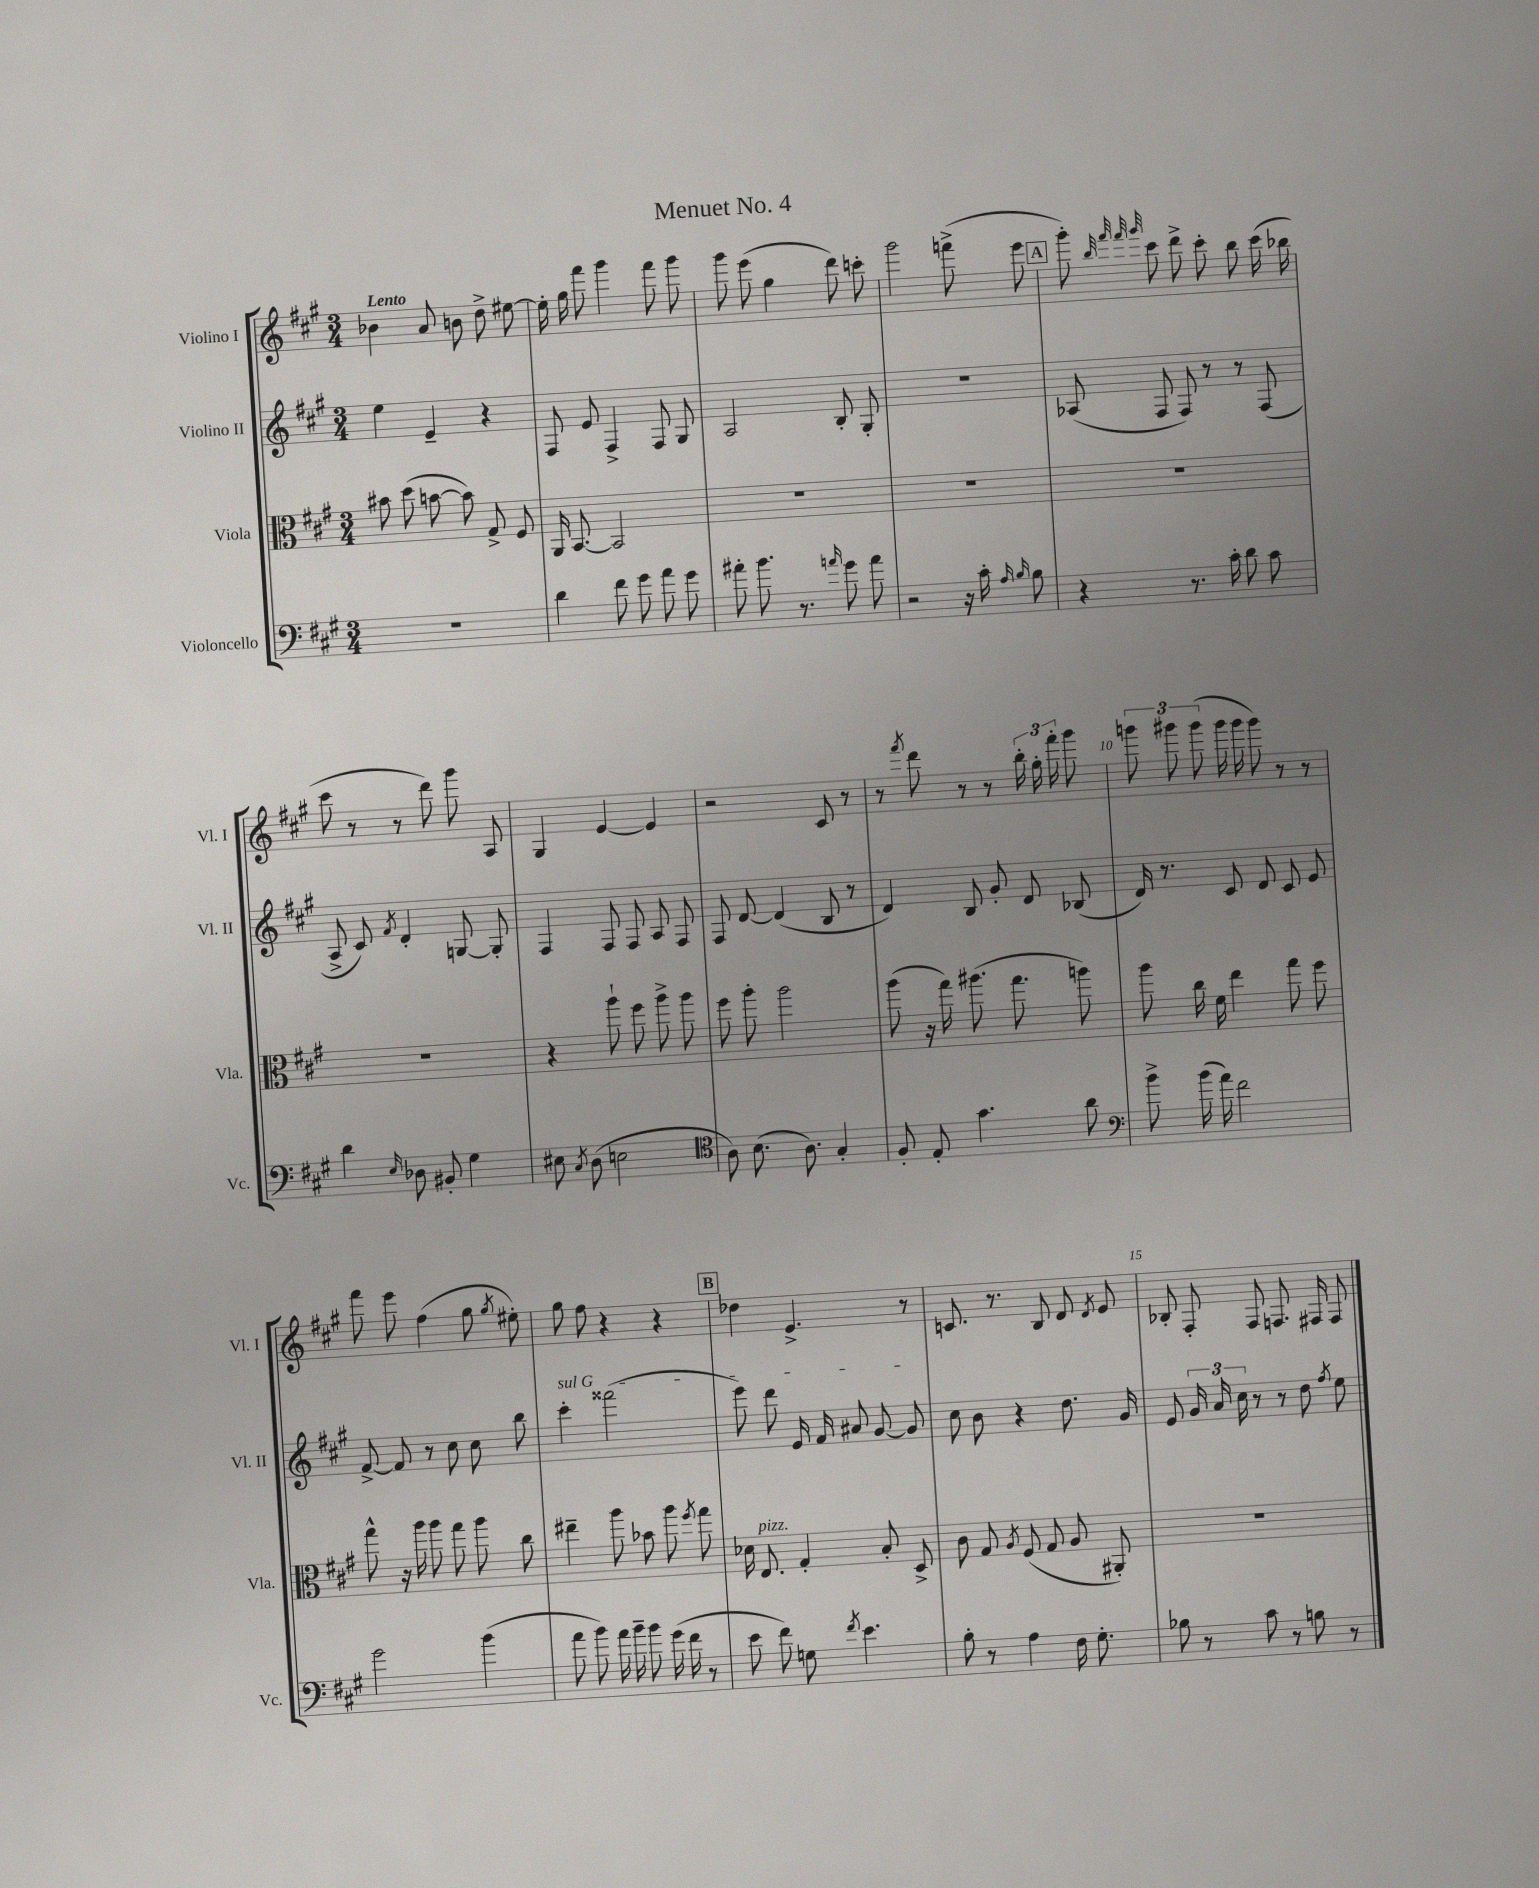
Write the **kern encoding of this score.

**kern	**kern	**kern	**kern
*part4	*part3	*part2	*part1
*staff4	*staff3	*staff2	*staff1
*I"Violoncello	*I"Viola	*I"Violino II	*I"Violino I
*I'Vc.	*I'Vla.	*I'Vl. II	*I'Vl. I
*clefF4	*clefC3	*clefG2	*clefG2
*k[f#c#g#]	*k[f#c#g#]	*k[f#c#g#]	*k[f#c#g#]
*M3/4	*M3/4	*M3/4	*M3/4
=1	=1	=1	=1
!	!	!	!LO:TX:a:B:t=Lento
2.r	8b#X\	4ee\	4b-X\
.	(8dd\	.	.
.	[8bn\	4e~/	8a/
.	8b\])	.	8bn\
.	8G#^/	4r	8dd^\
.	8F#/	.	[8ee#X\
=2	=2	=2	=2
4d\	16AA/	8F#/	16ee#'\]
.	[8.BB/	.	16gg#\
.	.	8e/	8fff#\
8f#\	2BB/]	4F#^/	4ggg#\
8g#\	.	.	.
8a\	.	8F#/	8fff#\
8g#\	.	8G#/	8ggg#\
=3	=3	=3	=3
8a#X'\	2.r	2A/	8ggg#\
8.b\	.	.	(8eee\
.	.	.	4gg#\
8.r	.	.	.
16qqan/	.	.	.
8g#\	.	8B'/	8ddd\)
8a\	.	8G#'/	8cccn'\
=4	=4	=4	=4
2r	2.r	2.r	2ggg#\
16r	.	.	(8fffn^\
16c#'\	.	.	.
16qqA/	.	.	.
16qqB/	.	.	.
8B\	.	.	8eee\
!!LO:REH:place=s1:t=A
=5	=5	=5	=5
4r	2.r	(8A-X/	8ggg#'\)
.	.	.	32qqbb/
.	.	.	32qqfff#/
.	.	.	32qqfff#/
.	.	.	32qqggg#/
.	.	8F#/	8ccc#\
8.r	.	8F#/)	8ddd^\
.	.	8r	8ccc#'\
16c#'\	.	.	.
8d\	.	8r	8bb\
8c#\	.	(8F#/	(16ccc#\
.	.	.	16bb-X\
!!LO:LB:g=z
=6	=6	=6	=6
4d\	2.r	8A^/	8ccc#\
.	.	8c#/)	8r
16qqE/	.	8qf#/	.
8D-X\	.	4d'/	8r
8BB#X'/	.	.	8ddd\)
4G#\	.	[8Gn/	8ggg#\
.	.	8G'/]	8A/
=7	=7	=7	=7
8E#X\	4r	4F#/	4G#/
8qC#/	.	.	.
(8D\	.	.	.
2En\	8aa`\	8F#/	[4e/
.	8ff#\	8F#/	.
.	8aa^\	8A/	4e/]
.	8aa\	8F#/	.
=8	=8	=8	=8
*clefC4	*	*	*
8A\)	8ff#\	8F#/	2r
(8.B\	8aa'\	[8d/	.
.	2aa\	(4d/]	.
8.A\)	.	.	.
4G#'/	.	8B/	8c#/
.	.	8r	8r
=9	=9	=9	=9
8F#'/	(8aa\	4d/)	8r
.	.	.	8qfff#/
8E'/	16r	.	8ddd\
.	16gg#\)	.	.
4.g#\	(8.aa#X\	8B/	8r
.	.	8g#'/	8r
.	8.gg#\	.	.
.	.	8d/	24bb'\
.	.	.	24gg#'\
.	.	.	24fff#'\
8a\	8aan\)	(8B-X/	8ggg#\
=10	=10	=10	=10
*clefF4	*	*	*
8b^\	8aa\	16d/)	12gggn\
.	.	8.r	.
.	.	.	12ggg#X\
(16b\	16cc#\	.	.
.	.	.	(12ggg#\
16a\)	16f#\	.	.
2f#\	4ee\	8c#/	16ggg#\
.	.	.	16ggg#\
.	.	8d/	8ggg#\)
.	8gg#\	8c#/	8r
.	8ff#\	8e/	8r
!!LO:LB:g=z
=11	=11	=11	=11
2g#\	8gg#^^\	[8f#^/	8fff#\
.	16r	8f#/]	8eee\
.	16aa\	.	.
.	8aa\	8r	(4ff#\
.	8gg#\	8cc#\	.
(4b\	8aa\	8cc#\	8gg#\
.	.	.	8qgg#/
.	8cc#\	8bb\	8ee#X'\)
=12	=12	=12	=12
!	!	!LO:TX:a:i:t=sul G	!
8a\	4ee#X~\	4ccc#'\	8gg#\
8b\)	.	.	8ff#\
16a\	8aa\	(2fff##X\	4r
16b~\	.	.	.
8b\	8b-X\	.	.
(16g#\	8aa\	.	4r
16f#\	.	.	.
.	8qff#/	.	.
8r	8gg#\	.	.
!!LO:REH:place=s1:t=B
=13	=13	=13	=13
8e\	16d-X\	8eee\)	4dd-X\
!	!LO:TX:a:i:t=pizz.	!	!
.	8.E/	.	.
8f#\)	.	8ddd\	.
8Gn\	4G#'/	16e/	4.e^/
.	.	16f#/	.
8qf#/	.	.	.
4.e\	.	8a#X/	.
.	8B'/	[8g#/	.
.	8D^/	8g#/]	8r
=14	=14	=14	=14
8B'\	8c#\	8cc#\	8.cn/
8r	8G#/	8b\	.
.	.	.	8.r
.	8qA/	.	.
4A\	(8F#/	4r	.
.	8G#/	.	8B/
16F#\	8A/	8.dd\	8d/
8.G#'\	.	.	.
.	.	.	8qd/
.	8AA#X'/)	.	8e/
.	.	16g#/	.
=15	=15	=15	=15
8B-X\	2.r	8e/	8B-X'/
8r	.	24g#/	8F#'/
.	.	24a/	.
.	.	24cc#\	.
8c#\	.	8r	8F#/
8r	.	8r	8.Fn/
8Bn\	.	8dd\	.
.	.	.	16F#X/
.	.	8qff#/	.
8r	.	8ee\	8F#/
==	==	==	==
*-	*-	*-	*-
